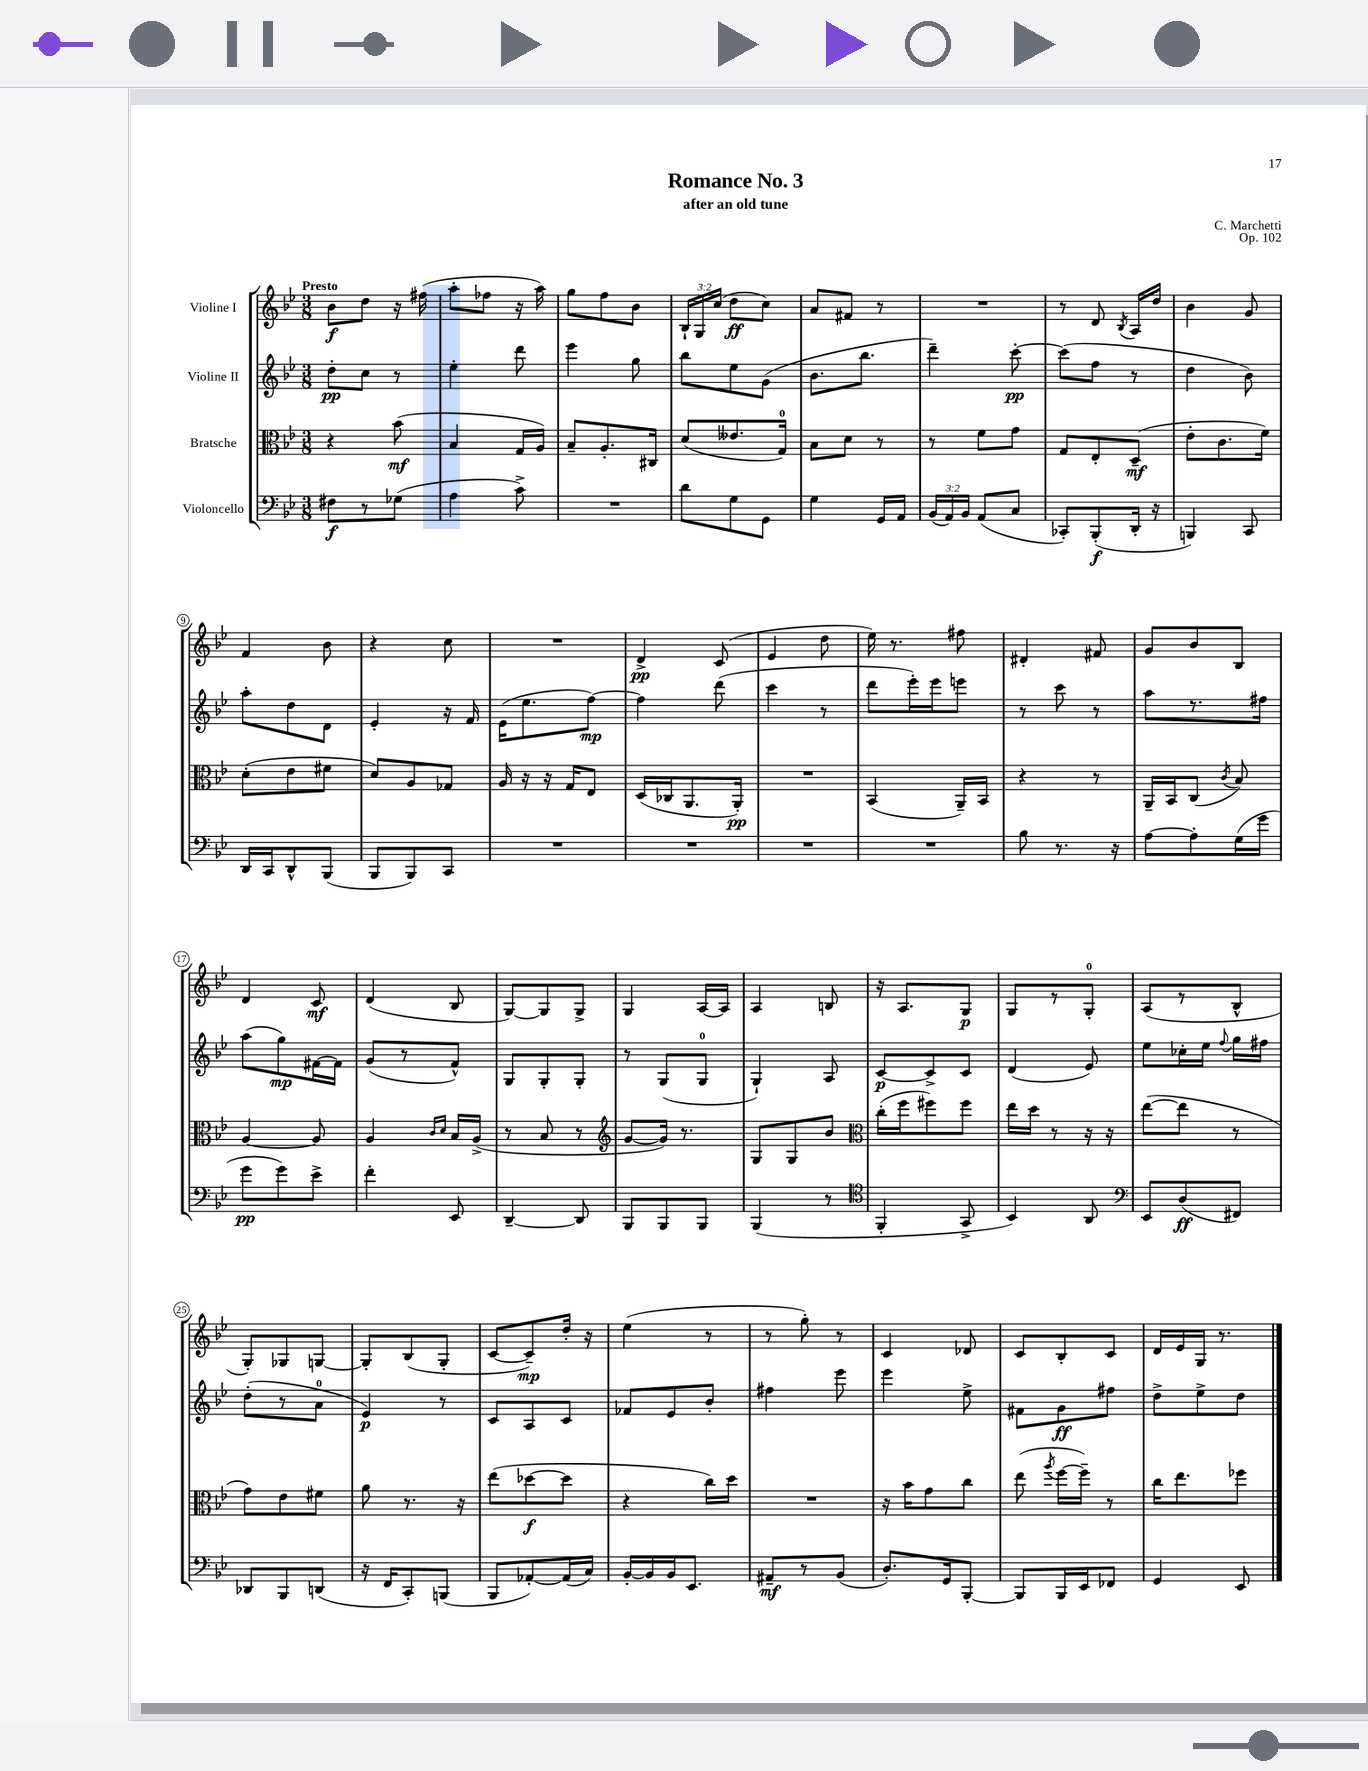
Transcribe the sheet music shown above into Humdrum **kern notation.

**kern	**kern	**kern	**kern
*staff4	*staff3	*staff2	*staff1
*clefF4	*clefC3	*clefG2	*clefG2
*k[b-e-]	*k[b-e-]	*k[b-e-]	*k[b-e-]
*M3/8	*M3/8	*M3/8	*M3/8
8F#	4r	8dd'	8b-
8r	.	8cc	8dd
(8G-	(8b-	8r	16r
.	.	.	(16ff#
=	=	=	=
4A	4B-	4ee-'	8aa'
.	.	.	8ff-
8c^)	16G	8ddd	16r
.	16A)	.	16aa)
=	=	=	=
4.r	8B-~	4eee-	8gg
.	8.A'	.	8ff
.	.	8gg	8b-
.	16C#	.	.
=	=	=	=
8d	(8d	8bb-	24B-`
.	.	.	24G
.	.	.	(24cc
8G	8.e--	8ee-	8dd
8GG	.	(8g	8cc)
.	16G)	.	.
=	=	=	=
4G	8B-	8.b-	8a
.	8d	.	8f#
.	.	8.bb-	.
16GG	8r	.	8r
16AA	.	.	.
=	=	=	=
(24BB-	8r	4ddd~)	4.r
24AA)	.	.	.
24BB-	.	.	.
(8AA	8f	.	.
8C	8g	[8ccc'	.
=	=	=	=
8CC-')	8G	(8ccc]	8r
(8BBB-'	8E-'	8ff	8d
.	.	.	8qB-
16DD'	(8D~	8r	16A
16r	.	.	16dd
=	=	=	=
4BBB)	8e-'	4dd	4b-
.	8.c	.	.
8CC	.	8b-)	8g
.	16f)	.	.
=	=	=	=
16DD	(8d'	8aa'	4f
16CC	.	.	.
8DD^^	8e-	8dd	.
(8BBB-	8f#	8d	8b-
=	=	=	=
8BBB-	8d)	4e-'	4r
8BBB-)	8A	.	.
8CC	8G-	16r	8cc
.	.	16f	.
=	=	=	=
4.r	16A	(16e-	4.r
.	16r	8.ee-	.
.	16r	.	.
.	16G	.	.
.	8E-	[8ff)	.
=	=	=	=
4.r	(16D	4ff]	4d^
.	16C-	.	.
.	8.AA	.	.
.	.	(8ddd	(8c
.	16AA')	.	.
=	=	=	=
4.r	4.r	4ccc	4e-
.	.	8r	8dd
=	=	=	=
4.r	(4BB-	8ddd	16ee-)
.	.	.	8.r
.	.	16eee-')	.
.	.	16eee-	.
.	16AA~)	8eee	8ff#
.	16BB-	.	.
=	=	=	=
8B-	4r	8r	4d#'
8.r	.	8ccc	.
.	8r	8r	8f#
16r	.	.	.
=	=	=	=
[8A	16AA~	8aa	8g
.	16BB-	.	.
8A']	(8C	8.r	8b-
.	8qc	.	.
(16G	8B-)	.	8B-
16g	.	16ff#	.
=	=	=	=
8g	[4A	(8aa	4d
8g)	.	8gg)	.
8e-^	8A]	[16f#	8c
.	.	16f#]	.
=	=	=	=
4f'	4A	(8g	(4d
.	.	8r	.
.	16qqc	.	.
.	16qqd	.	.
8EE-	16B-	8f^^)	8B-
.	(16A^	.	.
=	=	=	=
[4DD~	8r	8G	[8G)
.	8B-	8G'	8G]
8DD]	8r	8G'	8G^
=	=	=	=
*	*clefG2	*	*
8BBB-	[8g	8r	4G
8BBB-	16g])	(8G	.
.	8.r	.	.
8BBB-	.	8G	[16A
.	.	.	16A]
=	=	=	=
(4BBB-	8G	4G`)	4A
.	8G	.	.
8r	8b-	8A	8B
=	=	=	=
*clefC4	*clefC3	*	*
4FF'	(16cc'	[8c	16r
.	16ff	.	8.A
.	8ff#)	8c^]	.
8GG^	8ff#	8c	8G
=	=	=	=
4BB-)	16ee-	(4d	8G
.	16dd	.	.
.	8r	.	8r
8AA	16r	8e-)	8G'
.	16r	.	.
=	=	=	=
*clefF4	*	*	*
8EE-	([8ee-	8ee-	(8A
(8D	8ee-]	16cc-'	8r
.	.	16ee-	.
.	.	8qqff	.
8FF#)	8r	16gg	8B-^^
.	.	16ff#	.
=	=	=	=
8DD-	8g)	(8dd'	8G')
8BBB-	8e-	8r	8G-
(8DD	8f#	8a	[8G
=	=	=	=
16r	8a	4e-)	8G']
16FF	.	.	.
8CC')	8.r	.	(8B-
(8BBB	.	8r	8G'
.	16r	.	.
=	=	=	=
8BBB-	(8ee-	8c	[8c
[8AA-')	[8dd-	8A	8c~])
(16AA-]	8dd-]	8c	16dd'
16C)	.	.	16r
=	=	=	=
[16BB-'	4r	8f-	(4ee-
16BB-]	.	.	.
16BB-	.	8e-	.
8.EE-	.	.	.
.	16cc)	8b-'	8r
.	16dd	.	.
=	=	=	=
8AA#~	4.r	4ff#	8r
8r	.	.	8gg')
(8BB-	.	8eee-	8r
=	=	=	=
8.D')	16r	4eee-	4c
.	16b-	.	.
.	8g	.	.
16GG	.	.	.
[8BBB-'	8cc	8ee-^	8d-
=	=	=	=
8BBB-]	(8ee-	8f#	8c
.	8qaa	.	.
16BBB-	[16ff	8g	8B-'
16EE-	16ff~])	.	.
8FF-	8r	8ff#	8c
=	=	=	=
4GG	16cc	8dd^	16d
.	8.ee-	.	16e-
.	.	8ee-^	16G
.	.	.	8.r
8EE-	8ff-	8dd	.
==	==	==	==
*-	*-	*-	*-
